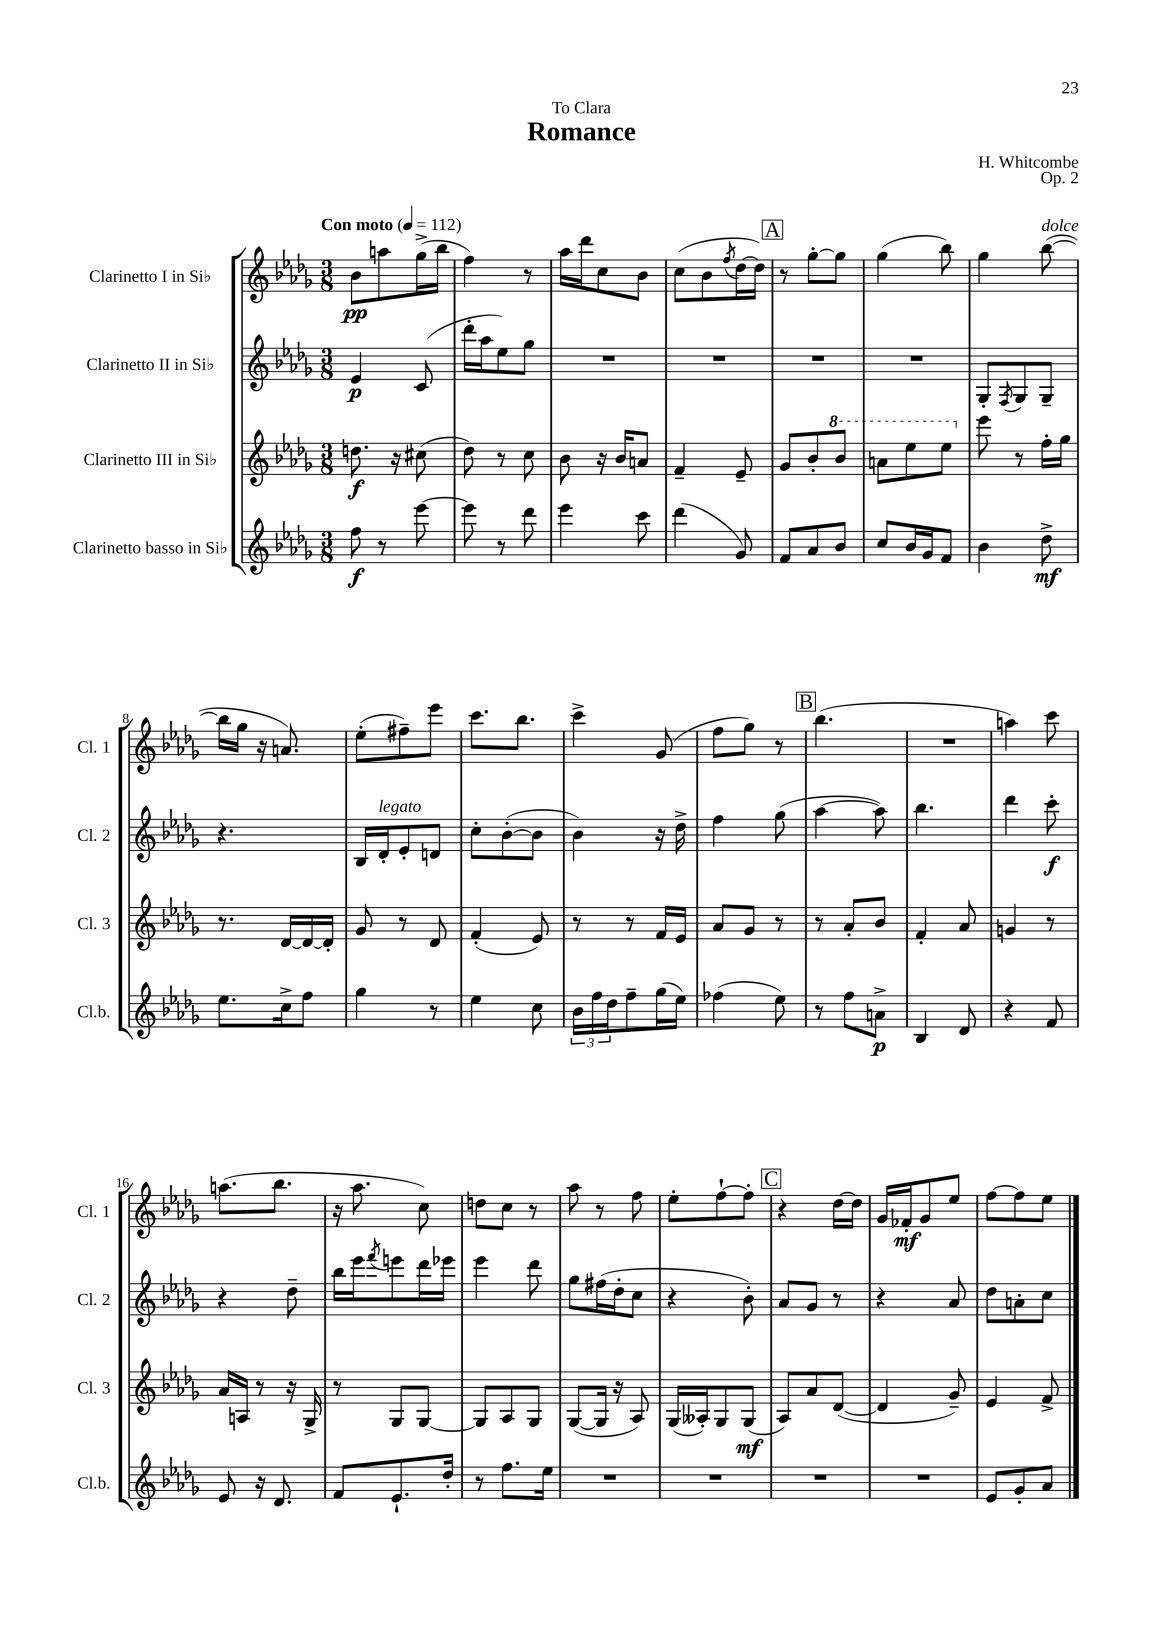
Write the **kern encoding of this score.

**kern	**dynam	**kern	**dynam	**kern	**dynam	**kern	**dynam
*part4	*part4	*part3	*part3	*part2	*part2	*part1	*part1
*staff4	*staff4	*staff3	*staff3	*staff2	*staff2	*staff1	*staff1
*I"Clarinetto basso in Si♭	*	*I"Clarinetto III in Si♭	*	*I"Clarinetto II in Si♭	*	*I"Clarinetto I in Si♭	*
*I'Cl.b.	*	*I'Cl. 3	*	*I'Cl. 2	*	*I'Cl. 1	*
*clefG2	*	*clefG2	*	*clefG2	*	*clefG2	*
*k[b-e-a-d-g-]	*	*k[b-e-a-d-g-]	*	*k[b-e-a-d-g-]	*	*k[b-e-a-d-g-]	*
*M3/8	*	*M3/8	*	*M3/8	*	*M3/8	*
*MM112	*	*MM112	*	*MM112	*	*MM112	*
=1	=1	=1	=1	=1	=1	=1	=1
!	!	!	!	!	!	!LO:TX:a:B:t=Con moto	!
8ff\	f	8.ddn\	f	4e-/	p	8b-\L	pp
8r	.	.	.	.	.	8aan\	.
.	.	16r	.	.	.	.	.
[8eee-\	.	(8cc#X\	.	(8c/	.	(16gg-^\L	.
.	.	.	.	.	.	16bb-\JJ	.
=2	=2	=2	=2	=2	=2	=2	=2
8eee-\]	.	8dd-\)	.	16ddd-'\LL	.	4ff\)	.
.	.	.	.	16aa-\J	.	.	.
8r	.	8r	.	8ee-\)	.	.	.
8ddd-\	.	8cc\	.	8gg-\J	.	8r	.
=3	=3	=3	=3	=3	=3	=3	=3
4eee-\	.	8b-\	.	4.r	.	16aa-\LL	.
.	.	.	.	.	.	16ddd-\J	.
.	.	16r	.	.	.	8cc\	.
.	.	16b-/KL	.	.	.	.	.
8ccc\	.	8an/J	.	.	.	8b-\J	.
=4	=4	=4	=4	=4	=4	=4	=4
(4ddd-\	.	4f~/	.	4.r	.	(8cc\L	.
.	.	.	.	.	.	8b-\	.
.	.	.	.	.	.	8qff/	.
8g-/)	.	8e-~/	.	.	.	[16dd-\L	.
.	.	.	.	.	.	16dd-\JJ])	.
!!LO:REH:place=s1:t=A
=5	=5	=5	=5	=5	=5	=5	=5
8f/L	.	8g-/L	.	4.r	.	8r	.
8a-/	.	8b-'/	.	.	.	[8gg-'\L	.
*	*	*8va	*	*	*	*	*
8b-/J	.	8bb-/J	.	.	.	8gg-\J]	.
=6	=6	=6	=6	=6	=6	=6	=6
8cc/L	.	8aan\L	.	4.r	.	(4gg-\	.
16b-/L	.	8eee-\	.	.	.	.	.
16g-/J	.	.	.	.	.	.	.
8f/J	.	8eee-\J	.	.	.	8bb-\)	.
=7	=7	=7	=7	=7	=7	=7	=7
*	*	*X8va	*	*	*	*	*
4b-\	.	8eee-\	.	8G-'/L	.	4gg-\	.
.	.	.	.	8qF/	.	.	.
.	.	8r	.	8G-/	.	.	.
!	!	!	!	!	!	!LO:TX:a:i:t=dolce	!
8dd-^\	mf	16ff'\LL	.	8G-~/J	.	([8bb-\	.
.	.	16gg-\JJ	.	.	.	.	.
!!LO:LB:g=z
=8	=8	=8	=8	=8	=8	=8	=8
8.ee-\L	.	8.r	.	4.r	.	16bb-\LL]	.
.	.	.	.	.	.	16gg-\JJ	.
.	.	.	.	.	.	16r	.
16cc^\k	.	[16d-/LL	.	.	.	8.an/)	.
8ff\J	.	16d-/_	.	.	.	.	.
.	.	16d-'/JJ]	.	.	.	.	.
=9	=9	=9	=9	=9	=9	=9	=9
4gg-\	.	8g-/	.	16B-/LL	.	(8ee-'\L	.
!	!	!	!	!LO:TX:a:i:t=legato	!	!	!
.	.	.	.	16d-'/J	.	.	.
.	.	8r	.	8e-'/	.	8ff#X~\)	.
8r	.	8d-/	.	8dn/J	.	8eee-\J	.
=10	=10	=10	=10	=10	=10	=10	=10
4ee-\	.	(4f'/	.	8cc'\L	.	8.ccc\L	.
.	.	.	.	([8b-'\	.	.	.
.	.	.	.	.	.	8.bb-\J	.
8cc\	.	8e-/)	.	8b-\J]	.	.	.
=11	=11	=11	=11	=11	=11	=11	=11
24b-\LL	.	8r	.	4b-\)	.	4ccc^\	.
24ff\	.	.	.	.	.	.	.
24dd-\J	.	.	.	.	.	.	.
8ff~\	.	8r	.	.	.	.	.
(16gg-\L	.	16f/LL	.	16r	.	(8g-/	.
16ee-\JJ)	.	16e-/JJ	.	16dd-^\	.	.	.
=12	=12	=12	=12	=12	=12	=12	=12
(4ff-X\	.	8a-/L	.	4ff\	.	8ff\L	.
.	.	8g-/J	.	.	.	8gg-\J)	.
8ee-\)	.	8r	.	(8gg-\	.	8r	.
!!LO:REH:place=s1:t=B
=13	=13	=13	=13	=13	=13	=13	=13
8r	.	8r	.	[4aa-\	.	(4.bb-\	.
8ff\L	.	8a-'/L	.	.	.	.	.
8an^\J	p	8b-/J	.	8aa-\])	.	.	.
=14	=14	=14	=14	=14	=14	=14	=14
4B-/	.	4f'/	.	4.bb-\	.	4.r	.
8d-/	.	8a-/	.	.	.	.	.
=15	=15	=15	=15	=15	=15	=15	=15
4r	.	4gn/	.	4ddd-\	.	4aan\)	.
8f/	.	8r	.	8ccc'\	f	8ccc\	.
!!LO:LB:g=z
=16	=16	=16	=16	=16	=16	=16	=16
8e-/	.	16a-/LL	.	4r	.	(8.aan\L	.
.	.	16An/JJ	.	.	.	.	.
16r	.	8r	.	.	.	.	.
8.d-/	.	.	.	.	.	8.bb-\J	.
.	.	16r	.	8dd-~\	.	.	.
.	.	16G-^/	.	.	.	.	.
=17	=17	=17	=17	=17	=17	=17	=17
8f/L	.	8r	.	16bb-\LL	.	16r	.
.	.	.	.	16eee-\J	.	8.aa-\	.
.	.	.	.	8qfff/	.	.	.
8.e-`/	.	8G-/L	.	8eeen\	.	.	.
.	.	[8G-/J	.	16ddd-\L	.	8cc\)	.
16dd-'/Jk	.	.	.	16eee-X\JJ	.	.	.
=18	=18	=18	=18	=18	=18	=18	=18
8r	.	8G-/L]	.	4eee-\	.	8ddn\L	.
8.ff\L	.	8A-/	.	.	.	8cc\J	.
.	.	8G-/J	.	8ddd-\	.	8r	.
16ee-\Jk	.	.	.	.	.	.	.
=19	=19	=19	=19	=19	=19	=19	=19
4.r	.	([8G-/L	.	8gg-\L	.	8aa-\	.
.	.	16G-/Jk]	.	(16ff#X\L	.	8r	.
.	.	16r	.	16dd-'\J	.	.	.
.	.	8A-/)	.	8cc\J	.	8ff\	.
=20	=20	=20	=20	=20	=20	=20	=20
4.r	.	(16G-/LL	.	4r	.	8ee-'\L	.
.	.	16A--X'/J)	.	.	.	.	.
.	.	8G-/	.	.	.	[8ff`\	.
.	.	(8G-/J	mf	8b-'\)	.	8ff'\J]	.
!!LO:REH:place=s1:t=C
=21	=21	=21	=21	=21	=21	=21	=21
4.r	.	8A-/L)	.	8a-/L	.	4r	.
.	.	8a-/	.	8g-/J	.	.	.
.	.	([8d-/J	.	8r	.	[16dd-\LL	.
.	.	.	.	.	.	16dd-\JJ]	.
=22	=22	=22	=22	=22	=22	=22	=22
4.r	.	4d-/]	.	4r	.	16g-/LL	.
.	.	.	.	.	.	16f-X'/J	mf
.	.	.	.	.	.	8g-/	.
.	.	8g-~/)	.	8a-/	.	8ee-/J	.
=23	=23	=23	=23	=23	=23	=23	=23
8e-/L	.	4e-/	.	8dd-\L	.	[8ff\L	.
8g-'/	.	.	.	8an'\	.	8ff\]	.
8a-/J	.	8f^/	.	8cc\J	.	8ee-\J	.
==	==	==	==	==	==	==	==
*-	*-	*-	*-	*-	*-	*-	*-
